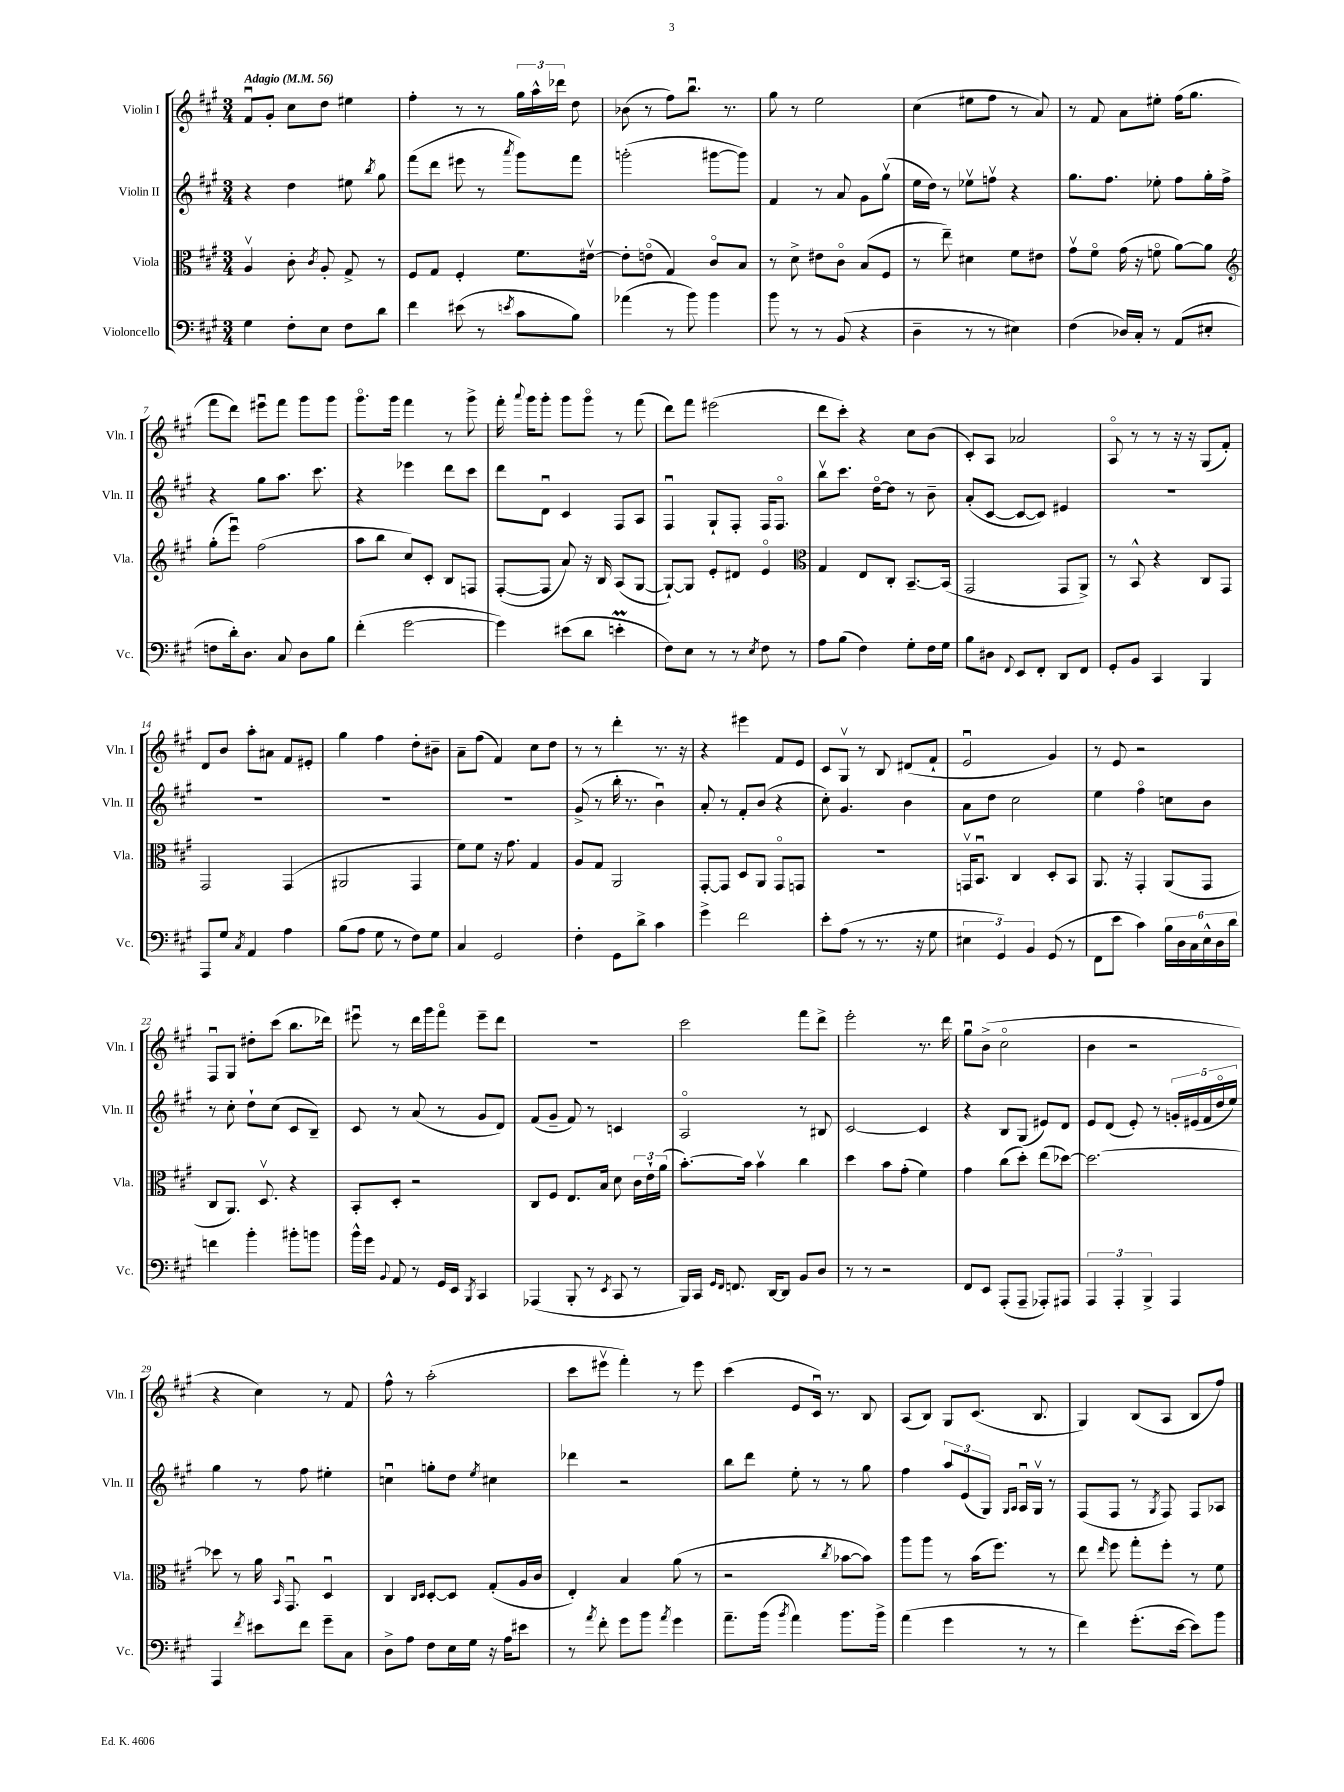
<<
\new StaffGroup <<
\new Staff = "s0" \with { instrumentName = "Violin I" shortInstrumentName = "Vln. I" } {
    \clef treble \key a \major \numericTimeSignature \time 3/4 \tempo "Adagio" 4 = 56
    \autoBeamOff fis'8[\downbow gis'8]-. cis''8[ d''8] eis''4 |
    fis''4-. r8 r8 \tuplet 3/2 { gis''16[ a''16-^ des'''16] } d''8 |
    bes'8( r8 fis''8[) b''8.]\downbow r8. |
    gis''8 r8 e''2 |
    cis''4( eis''8[ fis''8] r8 a'8) |
    r8 fis'8 a'8[ eis''8]-. fis''16[( gis''8.] |
    fis'''8[ d'''8]) eis'''8[\downbow fis'''8] gis'''8[ gis'''8] |
    gis'''8.[\flageolet gis'''16] fis'''4 r8 gis'''8-> |
    fis'''16-. \appoggiatura { a'''8 } gis'''16[ gis'''8]-. gis'''8[ gis'''8]\flageolet r8 fis'''8( |
    d'''8[) fis'''8] eis'''2( |
    d'''8[ cis'''8]-.) r4 cis''8[ b'8]( |
    cis'8[-.) a8] aes'2 |
    a8\flageolet r8 r8 r16 r16 gis8[( fis'8]-.) |
    d'8[ b'8] a''8[-. ais'8] fis'8[ eis'8]-. |
    gis''4 fis''4 d''8[-. bis'8]-- |
    a'8[-- fis''8]( fis'4) cis''8[ d''8] |
    r8 r8 d'''4-. r8. r16 |
    r4 eis'''4 fis'8[ e'8] |
    cis'8[ gis8]\upbow r8 b8 dis'8[( fis'8]-! |
    e'2\downbow gis'4) |
    r8 e'8 r2 |
    fis8[\downbow gis8] dis''8[-. cis'''8]( b''8.[ des'''16]) |
    eis'''8\downbow r8 d'''16[ gis'''16 fis'''8]\flageolet eis'''8[-- d'''8] |
    R2. |
    cis'''2 fis'''8[ d'''8]-> |
    e'''2-. r8. d'''16 |
    gis''8[\downbow b'8]->( cis''2\flageolet |
    b'4 r2 |
    r4 cis''4) r8 fis'8 |
    fis''8-^ r8 a''2-.( |
    cis'''8[ eis'''8]\upbow fis'''4-.) r8 eis'''8 |
    cis'''4( e'8[ cis'16]\downbow) r8. b8 |
    a8[( b8]) gis8[ cis'8.]( b8. |
    gis4) b8[( a8] b8[ fis''8]) \bar "|." |
}
\new Staff = "s1" \with { instrumentName = "Violin II" shortInstrumentName = "Vln. II" } {
    \clef treble \key a \major \numericTimeSignature \time 3/4
    \autoBeamOff r4 d''4 eis''8 \acciaccatura { b''8 } gis''8 |
    fis'''8[( d'''8] eis'''8 r8 \acciaccatura { a'''8 } gis'''8[) fis'''8] |
    g'''2-.( gis'''8[~ gis'''8]) |
    fis'4 r8 a'8 gis'8[ gis''8]\upbow( |
    e''16[ d''16]) r8 ees''8[\upbow f''8]\upbow r4 |
    gis''8.[ fis''8.] ees''8-. fis''8[ gis''16-. fis''16]-> |
    r4 gis''8[ a''8.] cis'''8. |
    r4 ees'''4 d'''8[ cis'''8] |
    d'''8[ d'8]\downbow cis'4 fis8[ a8] |
    fis4\downbow gis8[-! fis8]-. fis16[ fis8.]\flageolet |
    b''8[\upbow cis'''8.] d''16[~\flageolet d''8] r8 b'8-- |
    a'8[-.( cis'8]~ cis'8[~ cis'8]) eis'4 |
    R2. |
    R2. |
    R2. |
    R2. |
    gis'8->( r8 b''16-. r8. b'4\downbow) |
    a'8-. r8 fis'8[-. b'8]( r4 |
    cis''8-.) gis'4. b'4 |
    a'8[ d''8] cis''2 |
    e''4 fis''4\flageolet c''8[ b'8] |
    r8 cis''8-. d''8[-! cis''8]( cis'8[ b8]--) |
    cis'8 r8 a'8( r8 gis'8[ d'8]) |
    fis'8[( gis'8]-- fis'8) r8 c'4 |
    a2\flageolet r8 bis8 |
    cis'2~ cis'4 |
    r4 b8[ gis8]( eis'8[) d'8] |
    e'8[ d'8]( e'8-.) r8 \tuplet 5/4 { g'16[-. eis'16( fis'16 d''16\flageolet e''16]) } |
    gis''4 r8 fis''8 eis''4-. |
    c''4\downbow g''8[-. d''8] \acciaccatura { e''8 } cis''4 |
    des'''4 r2 |
    b''8[ d'''8] e''8-. r8 r8 gis''8 |
    fis''4 \tuplet 3/2 { a''8[ e'8( gis8]) } \grace { gis16[ a16] } a16[\downbow gis16]\upbow r8 |
    fis8[( fis8] r8 \acciaccatura { gis8 } fis8) fis8[ aes8] \bar "|." |
}
\new Staff = "s2" \with { instrumentName = "Viola" shortInstrumentName = "Vla." } {
    \clef alto \key a \major \numericTimeSignature \time 3/4
    \autoBeamOff a4\upbow cis'8-. \acciaccatura { cis'8 } a8-. gis8-> r8 |
    fis8[ gis8] fis4-. fis'8.[ eis'16]~\upbow |
    eis'8[-. e'8]\flageolet( gis4) cis'8[\flageolet b8] |
    r8 d'8-> eis'8[ cis'8]\flageolet b8[( fis8] |
    r8 e''8--) dis'4 fis'8[ eis'8] |
    gis'8[\upbow fis'8]\flageolet gis'16( r16 f'8\flageolet a'8[~) a'8] |
    \clef treble gis''8[-.( e'''8]\downbow) fis''2( |
    a''8[ b''8] cis''8[) cis'8]-. b8[ f8] |
    fis8[~-.( fis8] a'8) r16 b16 a8[( gis8]~ |
    gis8[~-!) gis8] e'8[-. dis'8] e'4\flageolet |
    \clef alto gis4 e8[ cis8]-. b,8.[~-- b,16]( |
    gis,2 gis,8[ a,8]->) |
    r8 b,8-^ r4 cis8[ gis,8] |
    gis,2 gis,4( |
    ais,2 gis,4 |
    fis'8[) fis'8] r16 gis'8. gis4 |
    a8[ gis8] a,2 |
    gis,8[~-. gis,8] d8[ a,8] gis,8[\flageolet g,8] |
    R2. |
    g,16[\upbow b,8.]\downbow cis4 d8[-. b,8] |
    a,8. r16 gis,4-. a,8[( gis,8] |
    cis8[ a,8.]) d8.\upbow r4 |
    b,8[-. d8]-. r2 |
    cis8[ fis8] e8.[ b16] d'8 \tuplet 3/2 { cis'16[ e'16-! a'16]( } |
    b'8.[~-.) b'16] b'4\upbow cis''4 |
    d''4 b'8[ gis'8]-.( fis'4) |
    gis'4 cis''8[( d''8]-.) e''8[( des''8]~) |
    des''2.~ |
    des''8 r8 a'16 \grace { b,16 } gis,8.\downbow d4\downbow |
    cis4 \grace { cis16[ d16] } d8[~-. d8] gis8[-.( a16 cis'16] |
    e4-.) b4 a'8( r8 |
    r2 \acciaccatura { cis''8 } bes'8[~ bes'8]) |
    a''8[ a''8] r8 b'16[( fis''8.]) r8 |
    e''8 \grace { e''16 } fis''8 gis''8[-. fis''8]-. r8 fis'8 \bar "|." |
}
\new Staff = "s3" \with { instrumentName = "Violoncello" shortInstrumentName = "Vc." } {
    \clef bass \key a \major \numericTimeSignature \time 3/4
    \autoBeamOff gis4 fis8[-. e8] fis8[ d'8] |
    fis'4 eis'8( r8 \acciaccatura { e'8 } cis'8[ b8]) |
    aes'4( r8 b'8) b'4 |
    b'8 r8 r8 b,8( r4 |
    d4-- r8 r8 eis4) |
    fis4( des16[) cis16]-. r8 a,8[( eis8]-. |
    f8[ d'16-.) d8.] cis8 d8[ b8] |
    fis'4-.( gis'2~ |
    gis'4) eis'8[( d'8] e'4-.\prall |
    fis8[) e8] r8 r8 \acciaccatura { e8 } fis8 r8 |
    a8[ b8]( fis4) gis8[-. fis16 gis16] |
    b8[ dis8] \appoggiatura { fis,8 } e,8[ fis,8]-. d,8[ fis,8] |
    gis,8[-. b,8] cis,4 b,,4 |
    a,,8[ gis8] \acciaccatura { cis8 } a,4 a4 |
    b8[( a8] gis8 r8 fis8[) gis8] |
    cis4 gis,2 |
    fis4-. gis,8[ d'8]-> cis'4 |
    gis'4-> fis'2 |
    e'8[-. a8]( r8 r8. r16 gis8 |
    \tuplet 3/2 { eis4 gis,4) b,4 } gis,8( r8 |
    fis,8[ e'8] cis'4) \tuplet 6/4 { b16[ d16 cis16 e16-^ d16 d'16] } |
    f'4 b'4-. bis'8[-. b'8] |
    b'16[-^ gis'16] \appoggiatura { b,8 } a,8 r8 gis,16[ e,16] \acciaccatura { b,,8 } cis,4 |
    aes,,4( b,,8-. r8 \acciaccatura { e,8 } cis,8 r8 |
    b,,16[) cis,16] \grace { gis,16[ fis,16] } f,8. d,16[~ d,8] b,8[ d8] |
    r8 r8 r2 |
    fis,8[ e,8] a,,8[-.( a,,8]-- aes,,8[-.) ais,,8] |
    \tuplet 3/2 { a,,4 a,,4-. b,,4-> } a,,4 |
    a,,4 \acciaccatura { fis'8 } eis'8[ fis'8] gis'8[-- cis8] |
    d8[-> a8] fis8[ e16 gis16] r16 a16[ eis'8] |
    r8 \acciaccatura { a'8 } fis'8-. gis'8[ b'8] \acciaccatura { a'8 } gis'4 |
    a'8.[-- b'16]( \acciaccatura { b'8 } a'4) b'8.[ b'16]-> |
    a'4( gis'4 r8 r8 |
    fis'4) gis'8.[-.( e'16]~ e'8[) b'8] \bar "|." |
}
>>
>>
